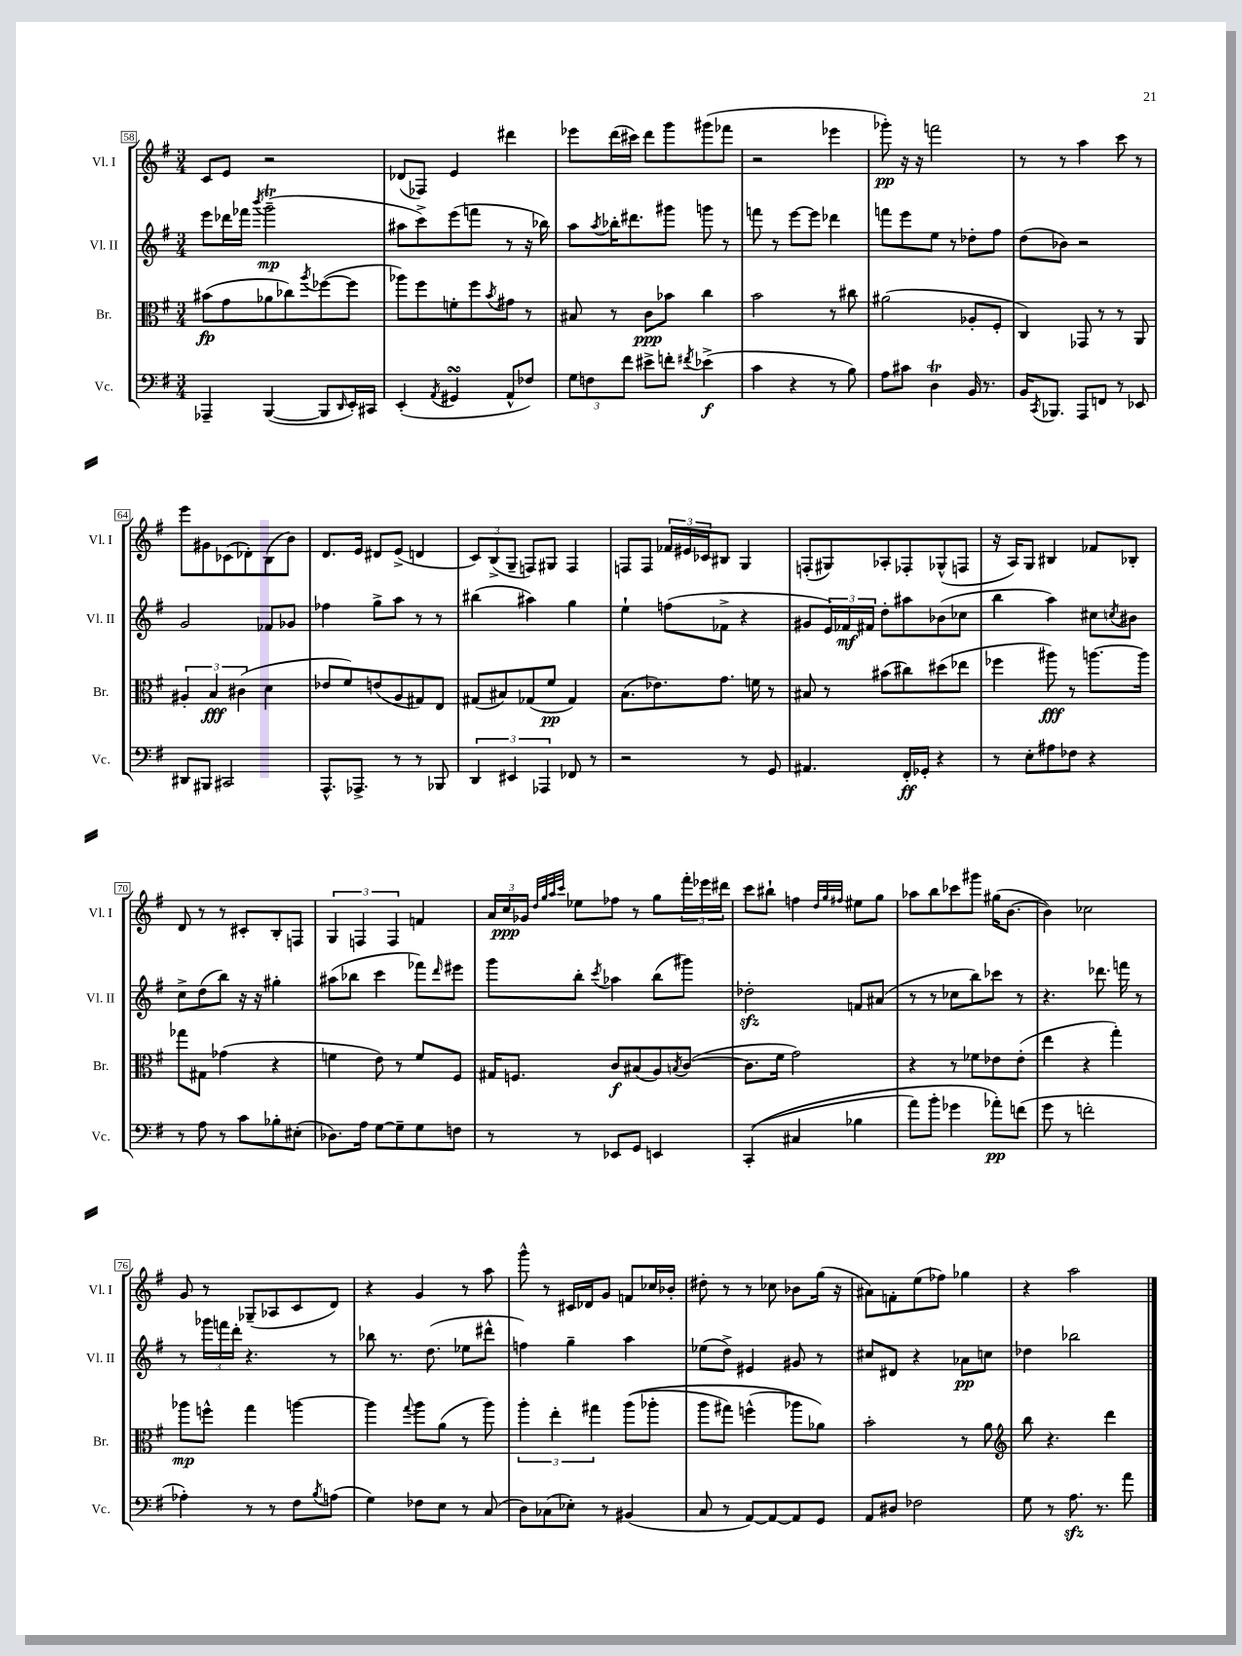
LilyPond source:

<<
\new StaffGroup <<
\new Staff = "s0" \with { instrumentName = "Vl. I" shortInstrumentName = "Vl. I" } {
    \clef treble \key g \major \numericTimeSignature \time 3/4
    c'8 e'8 r2 |
    des'8( fes8) e'4 dis'''4 |
    ees'''8 d'''16( cis'''16) d'''8 g'''8 gis'''8( fes'''8 |
    r2 ees'''4 |
    ges'''8-.\pp) r16 r16 f'''2 |
    r8 r8 a''4 c'''8 r8 |
    e'''8 gis'8 ces'8( des'8-.) b8( b'8) |
    d'8. e'16 dis'8 e'8->( d'4 |
    \tuplet 3/2 { c'8) b8->( g8-- } f8) gis8 f4 |
    f8 f8 \tuplet 3/2 { fes'16 eis'16 ces'16 } bis8 g4 |
    f8-.( gis8) aes8-. fes8-. ges8-^( f8 |
    r16 a16) g8 bis4 fes'8 bes8-. |
    d'8 r8 r8 cis'8-. b8-. f8 |
    \tuplet 3/2 { g4 f4 f4 } f'4 |
    \tuplet 3/2 { a'16 c''16\ppp ges'16 } \grace { d''32 g''32 a''32 c'''32 } ees''8 fes''8 r8 g''8 \tuplet 3/2 { fis'''16-. ees'''16 dis'''16 } |
    c'''8 bis''8-! f''4 \grace { d''32 g''32 fis''32 } eis''8 g''8 |
    aes''8 b''8 ces'''8 gis'''8 gis''16( b'8.~ |
    b'4) ces''2 |
    g'8 r8 ges8--( aes8 c'8 d'8) |
    r4 g'4 r8 a''8 |
    g'''8-^ r8 cis'16 des'16 g'8 f'8 ces''16 bes'16-. |
    dis''8-. r8 r8 ces''8 bes'8 g''16( r16 |
    ais'8) f'8-. e''8( fes''8) ges''4 |
    r4 a''2 \bar "|." |
}
\new Staff = "s1" \with { instrumentName = "Vl. II" shortInstrumentName = "Vl. II" } {
    \clef treble \key g \major \numericTimeSignature \time 3/4
    e'''8 des'''16 fes'''16 \acciaccatura { b'''8 } g'''2--\trill\mp( |
    ais''8 c'''8->) e'''8( f'''8 r8 r16 bes''16) |
    a''8 \acciaccatura { a''8 } bes''16-. dis'''8. gis'''8 g'''8 r8 |
    f'''8 r8 e'''8~ e'''8 des'''4 |
    f'''8 e'''8 e''8 r8 des''8-. fis''8 |
    d''8( bes'8) r2 |
    g'2 fes'8 ges'8 |
    fes''4 g''8-> a''8 r8 r8 |
    bis''4( ais''4) g''4 |
    e''4-! f''8( fes'8-> r4 |
    gis'8 \tuplet 3/2 { e'16) fes'16\mf fis'16 } d''8-. ais''8 bes'8( ces''8 |
    b''4 a''4) cis''8 \acciaccatura { c''8 } bis'8 |
    c''8-> d''8( b''8) r16 r16 gis''4-. |
    ais''8( bes''8 c'''4 fes'''8) \grace { d'''16 } eis'''8 |
    g'''8 b''8-. \acciaccatura { c'''8 } aes''4 b''8( gis'''8) |
    des''2-.\sfz f'8 ais'8( |
    r8 r8 ces''8 b''8) ces'''8 r8 |
    r4. des'''8. f'''16 r8 |
    r8 \tuplet 3/2 { ges'''16 f'''16 d'''16-. } r4. r8 |
    bes''8 r8. d''8.( ees''8 dis'''8-^ |
    f''4) g''4-- a''4 |
    ees''8( d''8->) eis'4 gis'8 r8 |
    cis''8 dis'8 r4 aes'8\pp c''8 |
    des''4 bes''2 \bar "|." |
}
\new Staff = "s2" \with { instrumentName = "Br." shortInstrumentName = "Br." } {
    \clef alto \key g \major \numericTimeSignature \time 3/4
    bis'8\fp( g'8 aes'8 ces''8) \acciaccatura { a''8 } fes''8~( fes''8 |
    aes''8) fis''8 f'8-. fis''8 \acciaccatura { b'8 } gis'8 r8 |
    bis8 r8 c'8\ppp bes'8 c''4 |
    b'2 r8 cis''8 |
    ais'2( aes8-. fis8-. |
    c4) ges,8 r8 r8 a,8 |
    \tuplet 3/2 { ais4-. b4\fff cis'4( } d'4 |
    ees'8 fis'8) e'8( a8 gis8) e8 |
    gis8( bis8) ges8( fis'8\pp ges4) |
    b8.( ees'8.) g'8. f'16 r8 |
    bis8 r8 bis'8( cis''8) dis''8( ees''8 |
    fes''4 ais''8\fff) r8 a''8.~ a''16 |
    ges''8 gis8 ges'4( r4 |
    f'4 e'8) r8 f'8 fis8 |
    gis16 f8. c'8\f bis8( a8) \acciaccatura { b8 } c'8~( |
    c'8. fis'16 g'2) |
    r4 r8 fes'8 ees'8 ees'8-.( |
    e''4 r4 g''4-.) |
    aes''8\mp f''8-^ g''4 a''4~ |
    a''4 \appoggiatura { g''8 } a''8 a'8( r8 a''8) |
    \tuplet 3/2 { a''4-. e''4-. gis''4 } a''8(\( aes''8-. |
    a''8 gis''8) f''4-^( aes''8\) aes'8) |
    b'2-. r8 a'8 |
    \clef treble b''8 r4. d'''4 \bar "|." |
}
\new Staff = "s3" \with { instrumentName = "Vc." shortInstrumentName = "Vc." } {
    \clef bass \key g \major \numericTimeSignature \time 3/4
    aes,,4-- b,,4~( b,,8 \grace { d,16 } e,16-.) cis,16 |
    e,4-.( \acciaccatura { a,8 } gis,4\turn a,8-^ fes8) |
    \tuplet 3/2 { g8 f8 fis'8 } eis'8-> f'8-. \acciaccatura { fis'8 } ees'4->\f( |
    c'4 r4 r8 b8) |
    a8 cis'8 d4\trill b,16 r8. |
    b,16 \acciaccatura { c,8 } bes,,8. a,,8 f,8 r8 ees,8 |
    dis,8 bis,,8 cis,2 |
    a,,8.-^ aes,,8.-> r8 r8 bes,,8 |
    \tuplet 3/2 { d,4 eis,4 aes,,4 } fes,8 r8 |
    r2 r8 g,8 |
    ais,4. fis,16-.\ff ges,16-. r4 |
    r8 e8-. ais8 fes8 r4 |
    r8 a8 r8 c'8 bes8-. eis8-.( |
    des8.) a16 g8~ g8-- g8 f8 |
    r8 r8 ees,8 g,8 e,4 |
    c,4-.(\( cis4 bes4 |
    a'8) b'8-. ges'4 aes'8-.\pp\) f'8( |
    g'8 r8 f'2-. |
    aes4-.) r8 r8 fis8 \acciaccatura { b8 } a8( |
    g4) fes8 e8 r8 c8( |
    d8) ces8( ees8-.) r8 bis,4( |
    c8 r8 a,8~) a,8~ a,8 g,8 |
    a,8 dis8 fes2 |
    g8 r8 a8.\sfz r8. a'8 \bar "|." |
}
>>
>>
\layout { \context { \Score currentBarNumber = #58 \override BarNumber.stencil = #(make-stencil-boxer 0.1 0.3 ly:text-interface::print) } }
